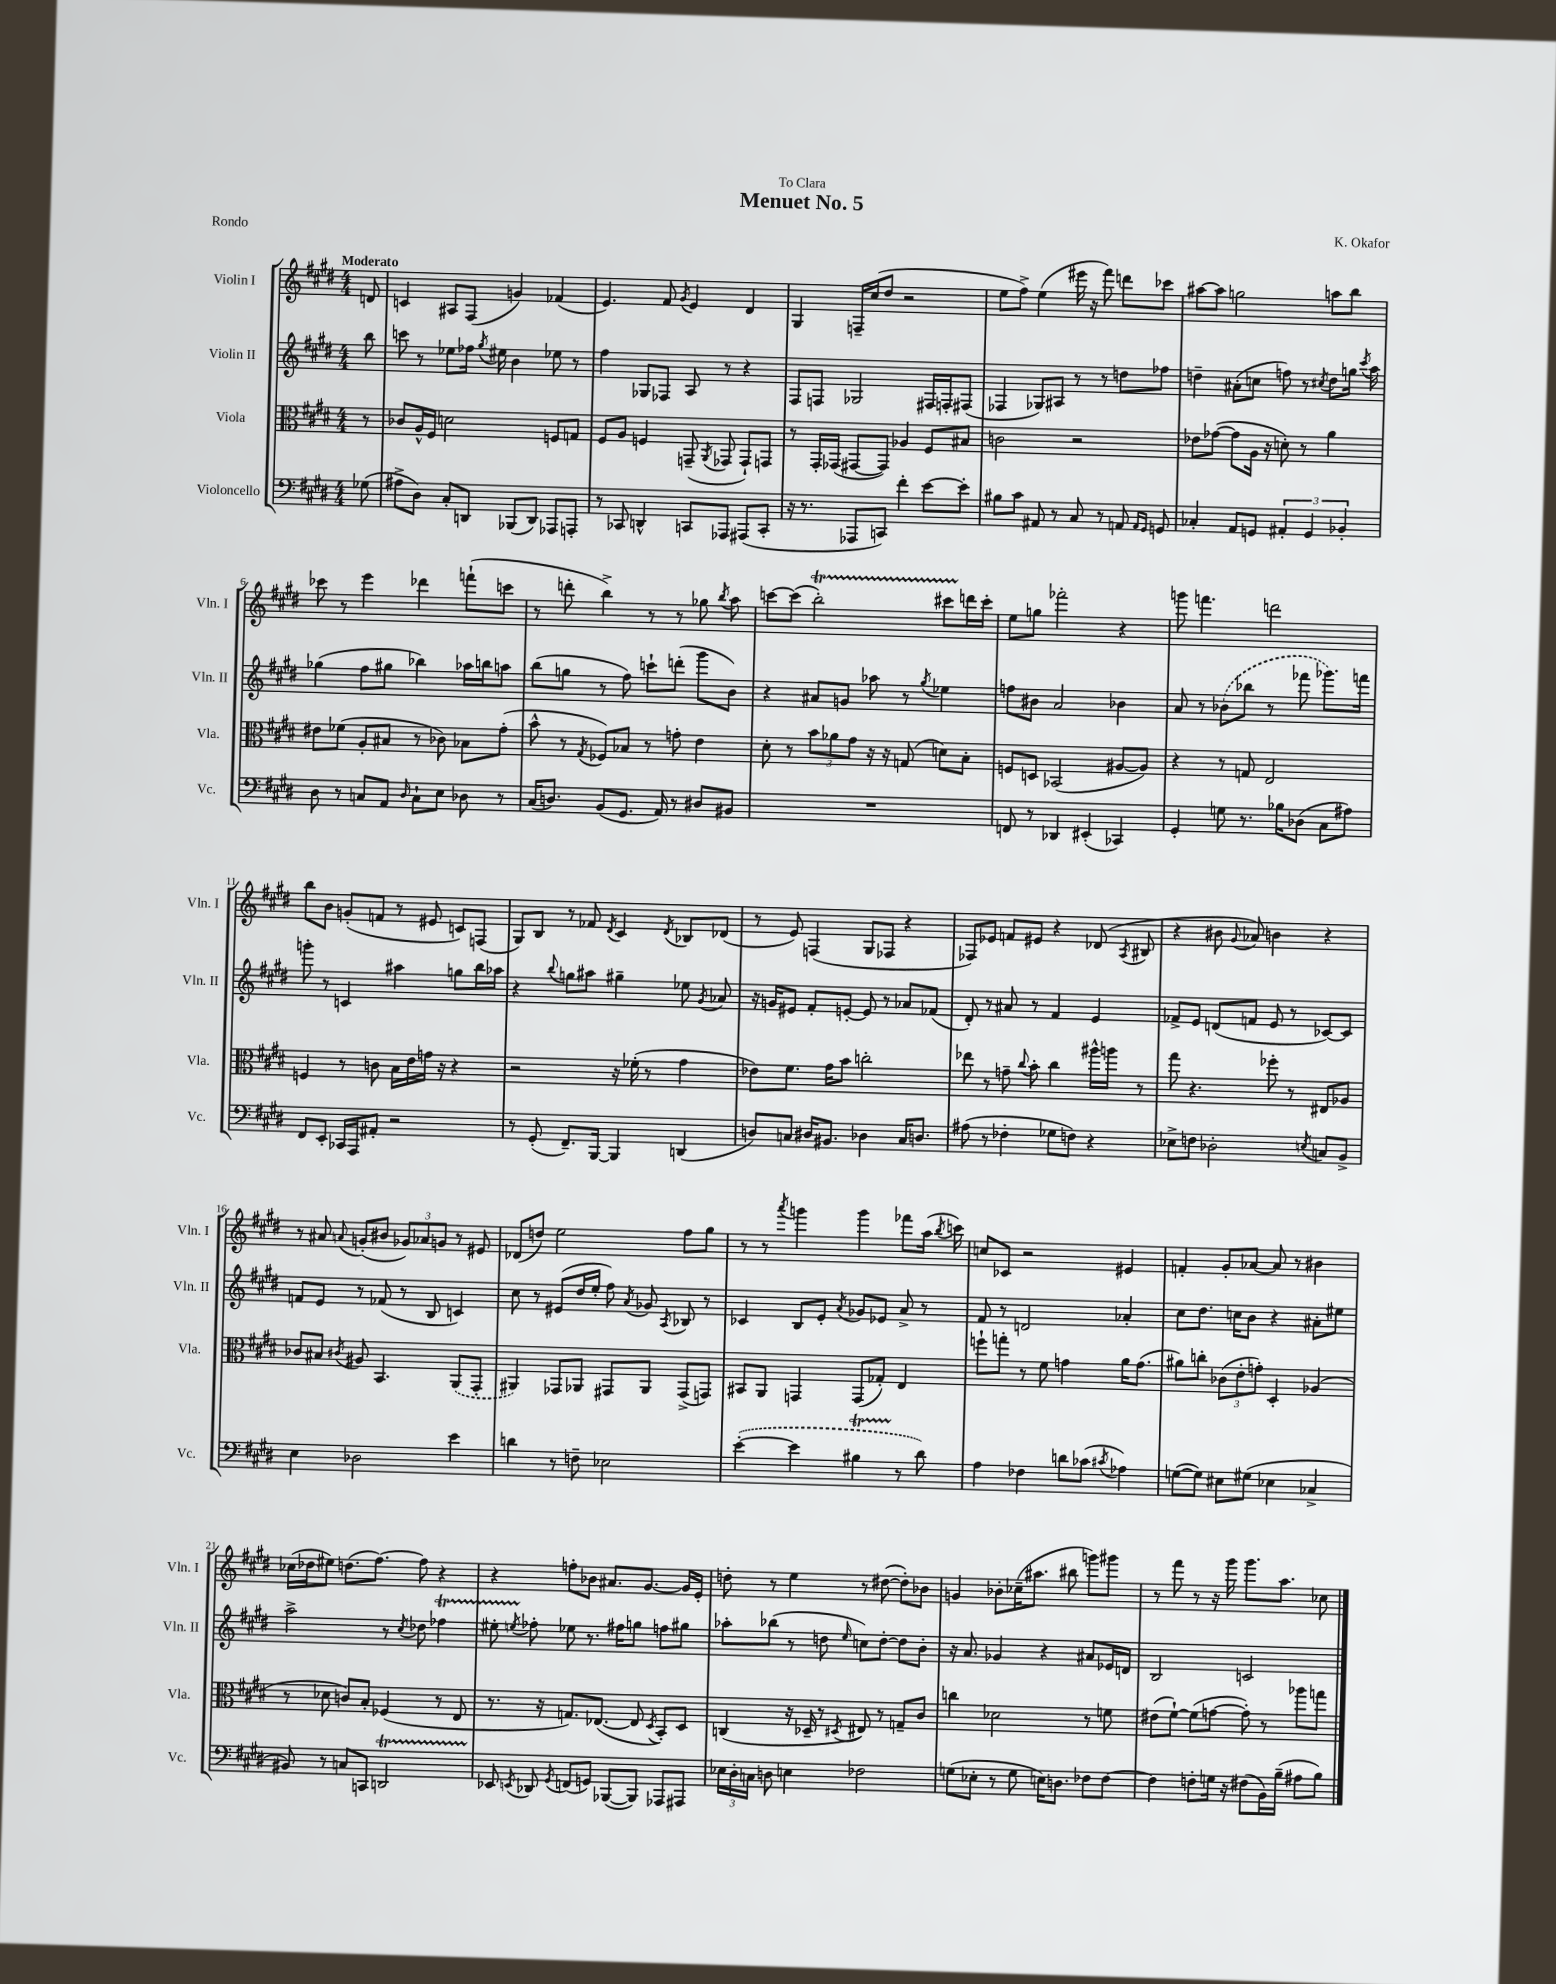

**kern	**kern	**kern	**kern
*staff4	*staff3	*staff2	*staff1
*clefF4	*clefC3	*clefG2	*clefG2
*k[f#c#g#d#]	*k[f#c#g#d#]	*k[f#c#g#d#]	*k[f#c#g#d#]
*M4/4	*M4/4	*M4/4	*M4/4
(8G-\	8r	8bb\	8d/
=	=	=	=
8A#^\L	8c-/L	8ccc\	4c/
8D#\J)	16A^^/L	8r	.
.	16F#/JJ	.	.
8C#'/L	2d\	8ee-\L	8A#/L
8DD/J	.	16ff-\Jk	(8F#/J
.	.	8qgg#/	.
.	.	16ee#\	.
(8BBB-/L	.	4b\	4g/)
8DD/J)	.	.	.
8AAA-/L	8F/L	8ee-\	(4f-/
8AAA'/J	8G/J	8r	.
=	=	=	=
8r	8F#/L	4ff#\	4.e/)
8CC-/	8A/J	.	.
4DD^^/	4F/	8G-/L	.
.	.	8F-/J	8f#/
.	.	.	8qg#/
8CC/L	(8GG~/	8A/	4e/
.	8qAA/	.	.
8AAA-/J	8GG-/	8r	.
(8AAA#/L	8GG-`/L)	4r	4d#/
8CC'/J	8GG/J	.	.
=	=	=	=
16r	8r	8F#/L	4G#/
8.r	.	.	.
.	16GG#'/LL	8F/J	.
.	(16GG-/JJ	.	.
8AAA-/L	[8GG#/L	2G-/	16F~/LL
.	.	.	(16cc#/J
8CC/J)	8GG#/]J)	.	8dd#/J
4f#'\	4A-/	.	2r
[8e\L	8F#/L	16F#/LL	.
.	.	16F'/J	.
8e'\]J	8B#/J	(8F#/J	.
=	=	=	=
8B#\L	2c\	4F-/	8ee\L
8c#\J	.	.	8ff#^\J)
8AA#/	.	8G-/L)	(4ee\
8r	.	8A#/J	.
8C#/	2r	8r	16eee#\
.	.	.	16r
8r	.	8r	8fff#\)
8AA/	.	8dd\L	8ddd\L
16qqAA/LL	.	.	.
16qqGG#/JJ	.	.	.
8GG/	.	8ff-\J	8ccc-\J
=	=	=	=
4C-'/	8e-\L	4dd~\	[8aa#\L
.	([8g-\J	.	8aa#\]J
8AA/L	8g-\]L	(8a#'\L	2gg\
8GG/J	16A\Jk	8cc\J	.
.	16r	.	.
6AA#'/	8d'\)	8ff\)	.
.	8r	8r	.
6GG/	.	.	.
.	.	8qcc#/	.
.	4a\	8dd\L	8aa\L
6BB-'/	.	.	.
.	.	16gg\Jk	8bb\J
.	.	8qccc#/	.
.	.	16aa\	.
=	=	=	=
8D#\	8e#\L	(4gg-\	8ccc-\
8r	(8f-\J	.	8r
8C/L	8A'/L	8ff#\L	4eee\
8AA/J	8B#/J	8gg#\J	.
16qqD#/	.	.	.
8C`\L	8r	4bb-\)	4ddd-\
8E\J	8c-\)	.	.
8D-\	8B-\L	16aa-\LL	(8fff`\L
.	.	16bb\J	.
8r	(8g#'\J	8aa\J	8ccc\J
=	=	=	=
(16C#/LK	8b^^\	(8bb\L	8r
8.D/J)	.	.	.
.	8r	8gg\J	8ddd'\
.	8qG#/	.	.
(8BB/L	8F-/L)	8r	4bb^\)
8.GG#/J	8B-/J	8ff#\)	.
.	8r	8ccc`\L	8r
16AA/)	.	.	.
8r	8g'\	(8ddd'\J	8r
8D#/L	4e\	8ggg#\L	8gg-\
.	.	.	8qbb/
8BB#/J	.	8b\J)	8aa\
=	=	=	=
1r	8d#'\	4r	[8ccc\L
.	8r	.	(8ccc\]J
.	12b\L	8a#/L	2bb'\)
.	12a-\	.	.
.	.	8g/J	.
.	12g#\J	.	.
.	16r	8aa-\	.
.	16r	.	.
.	(8G/	8r	.
.	.	8qgg#/	.
.	8d\L)	4ee-\	8ccc#\L
.	8B'\J	.	16ddd\L
.	.	.	16ccc#'\JJ
=	=	=	=
8FF/	8F/L	8ff\L	8ee\L
8r	8D/J	8b#\J	8gg\J
4DD-/	(2BB-/	2a/	2fff-'\
(4EE#'/	.	.	.
4CC-/)	[8A#/L	4b-\	4r
.	8A#/]J)	.	.
=	=	=	=
4GG#'/	4r	8a/	8ggg\
.	.	8r	4.fff\
8G\	8r	(8b-\L	.
8.r	8G/	8bb-\J	.
.	2E/	8r	2ddd\
16B-\LK	.	.	.
(8D-\J	.	8fff-\	.
8C#\L	.	8.ggg-\L)	.
8A#\J)	.	.	.
.	.	16fff\Jk	.
=	=	=	=
8FF#/L	4F/	8ggg'\	8bb\L
8EE'/J	.	8r	8b\J
16CC-/LL	8r	4c/	(8g'/L
16AAA/J	.	.	.
8AA#'/J	8c\	.	8f/J
2r	16B\LL	4aa#\	8r
.	16e\	.	.
.	16g\JJ	.	8e#/
.	16r	.	.
.	4r	8gg\L	8c/L)
.	.	16bb\L	(8F/J
.	.	16aa-\JJ	.
=	=	=	=
8r	2r	4r	8G#/L)
(8GG#'/	.	.	8B/J
.	.	8qqbb/	.
8.FF#~/L)	.	8gg\L	8r
.	.	8aa#\J	8f-/
[16BBB/Jk	.	.	.
.	.	.	8qd#/
4BBB/]	16r	4gg#~\	4c#/
.	(16f-'\	.	.
.	8r	.	.
.	.	.	8qd#/
(4DD/	4g#\	8ee-\	8B-/L
.	.	8qg#/	.
.	.	8a-/	(8d-/J
=	=	=	=
8D/L)	8e-\L)	16r	8r
.	.	16g/LK	.
8C/J	8.f#\J	8e#/J	8e/)
16D#/LK	.	8f#'/L	(4F/
8.BB#/J	16g#\LK	.	.
.	8b\J	[8e'/J	.
4D-\	2cc'\	8e/]	8G#/L
.	.	8r	8F-/J
16C/LK	.	8a-/L	4r
8.D/J	.	.	.
.	.	(8f-/J	.
=	=	=	=
(8A#\	8ee-\	8d#'/)	8F-/L)
8r	8r	8r	8e-/J
4F-'\	8g~\	8a#/	8f/L
.	8qqcc#/	.	.
.	8b'\	8r	8e#/J
8G-\L	4cc#\	4f#/	4r
8F\J)	.	.	.
4r	16aa#^^\LL	4e/	(8d-/
.	16aa\JJ	.	.
.	.	.	8qA/
.	8r	.	8B#/
=	=	=	=
8E-^\L	8gg#\	8f-^/L	4r
8F\J	4.r	8e/J	.
2D-'\	.	(8d/L	8b#\
.	.	.	8qqg#/
.	.	8f/J	8a-/)
.	8ff-'\	8e/	4b\
.	8r	8r	.
8qE/	.	.	.
8C/L	8E#/L	[8c-/L)	4r
8BB^/J	8A-/J	8c-/]J	.
=	=	=	=
4E\	8c-/L	8f/L	8r
.	8B#/J	8e/J	8a#/
.	8qc#/	.	8qqa/
2D-\	8A#/	8r	(8g'/L
.	4.BB/	(8f-/	8b#/J
.	.	8r	12g-/L)
.	.	.	12a-/
.	.	8B/	.
.	.	.	12g/J
4e\	(8AA/L	4c/)	8r
.	8GG#'/J	.	8e#/
=	=	=	=
4d\	4AA#/)	8cc#\	(8d-/L
.	.	8r	8dd/J)
8r	8GG-/L	(8e#/L	2ee\
8F~\	8AA-/J	16dd#/L	.
.	.	16ee'/JJ	.
2E-\	8GG#/L	8ff#\)	.
.	.	8qa/	.
.	8AA-/J	8g-/	.
.	.	8qA/	.
.	(8GG#^/L	8B-/	8ff#\L
.	8GG/J)	8r	8gg#\J
=	=	=	=
([4e'\	8BB#/L	4c-/	8r
.	8AA/J	.	8r
.	.	.	8qaaa/
4e\]	4GG/	8B/L	4ggg\
.	.	8e'/J	.
.	.	8qa/	.
4B#\	(8GG/L	8g-/L	4ggg\
.	8G-'/J)	8e-/J	.
8r	4E/	8a^/	8fff-\L
8d#\)	.	8r	(16aa\Jk
.	.	.	8qbb/
.	.	.	16ccc\)
=	=	=	=
4A\	8ff`\L	8f#/	8cc/L
.	8gg'\J	8r	8c-/J
4F-\	8r	2d/	2r
.	8f#\	.	.
8d\L	4g\	.	.
(8c-\J	.	.	.
8qc#/	.	.	.
4A-\)	16a\LK	4a-'/	4e#/
.	(8.g\J	.	.
=	=	=	=
([8G\L	8a#\L)	8cc#\L	4f'/
8G\]J)	8cc'\J	8.dd#\J	.
8E#\L	(12c-\L	.	8g#'/L
.	.	16cc\LK	.
.	12e'\	.	.
(8G#\J	.	8b\J	[8a-/J
.	12g'\J)	.	.
4E-\	4D#'/	4r	8a-/]
.	.	.	8r
4C-^/	(4A-/	8a#'\L	4b#\
.	.	8ee#\J	.
=	=	=	=
8BB#/)	8r	2aa^\	(16cc-\LL
.	.	.	16dd-\J
8r	8d-\	.	8ee#\J)
8C/L	8c/L)	.	(8.dd\L
8CC/J	8B'/J	.	.
.	.	.	[8.ff#\J)
2DD/	(4F-/	8r	.
.	.	8qcc#/	.
.	.	8dd-\	8ff#\]
.	8r	4ff-\	4r
.	8E/	.	.
=	=	=	=
8EE-/	8.r	8ee#'\	4r
8qEE/	.	8qee/	.
8DD-/	.	8ff-'\	.
.	16r	.	.
8qGG#/	.	.	.
(8FF/L	8.G/L)	8ee-\	8ff'\L
8GG/J)	.	8.r	8b-\J
.	([8.E-/J	.	.
([8BBB-/L	.	.	8.a#/L
.	.	16ff#\LK	.
8BBB-/]J)	8E-/]	8gg\J	.
.	.	.	[8.g#/J
.	8qD#/	.	.
8AAA-/L	8BB'/L)	8ff\L	.
8AAA#/J	8D#/J	8gg#\J	16g#/]LL
.	.	.	16e'/JJ
=	=	=	=
24E-\LL	(4C/	8aa-'\L	8dd'\
24D#'\	.	.	.
24C\JJ	.	.	.
8D\	.	(8bb-\J	8r
4E\	16r	8r	4ee\
.	16D-~/	.	.
.	8r	8dd\	.
.	8qD#/	16qqee/	.
2F-\	8E#/)	8cc\L)	8r
.	8r	[8dd'\J	([8dd#\
.	8G~/L	8dd\]L	8dd#'\]L)
.	8c#/J	8b'\J	8b-\J
=	=	=	=
(8G\L	4cc\	16r	4g/
.	.	8.a/	.
8E-'\J	.	.	.
8r	2d-\	4g-/	8b-'\L
8G\	.	.	(16cc-~\K
.	.	.	8.aa#\J
16E\LK)	.	4r	.
8.D\J	.	.	.
.	.	.	8bb#\
8F-\L	8r	8a#/L	8ggg\L)
[8F-\J	8f\	16e-/L	8ggg#\J
.	.	16d/JJ	.
=	=	=	=
4F-\]	(8e#\L	2B/	8r
.	[8f#`\J)	.	8fff#\
8F'\L	(8f#\]L	.	8r
16G\Jk	[8g\J	.	16r
16r	.	.	16ggg#\
(8F#\L	8g'\])	2c/	8.ggg#\L
16BB\L)	8r	.	.
(16B~\JJ	.	.	8.aa\J
8A#\L	8aa-\L	.	.
8B\J)	8gg\J	.	8cc-\
==	==	==	==
*-	*-	*-	*-
